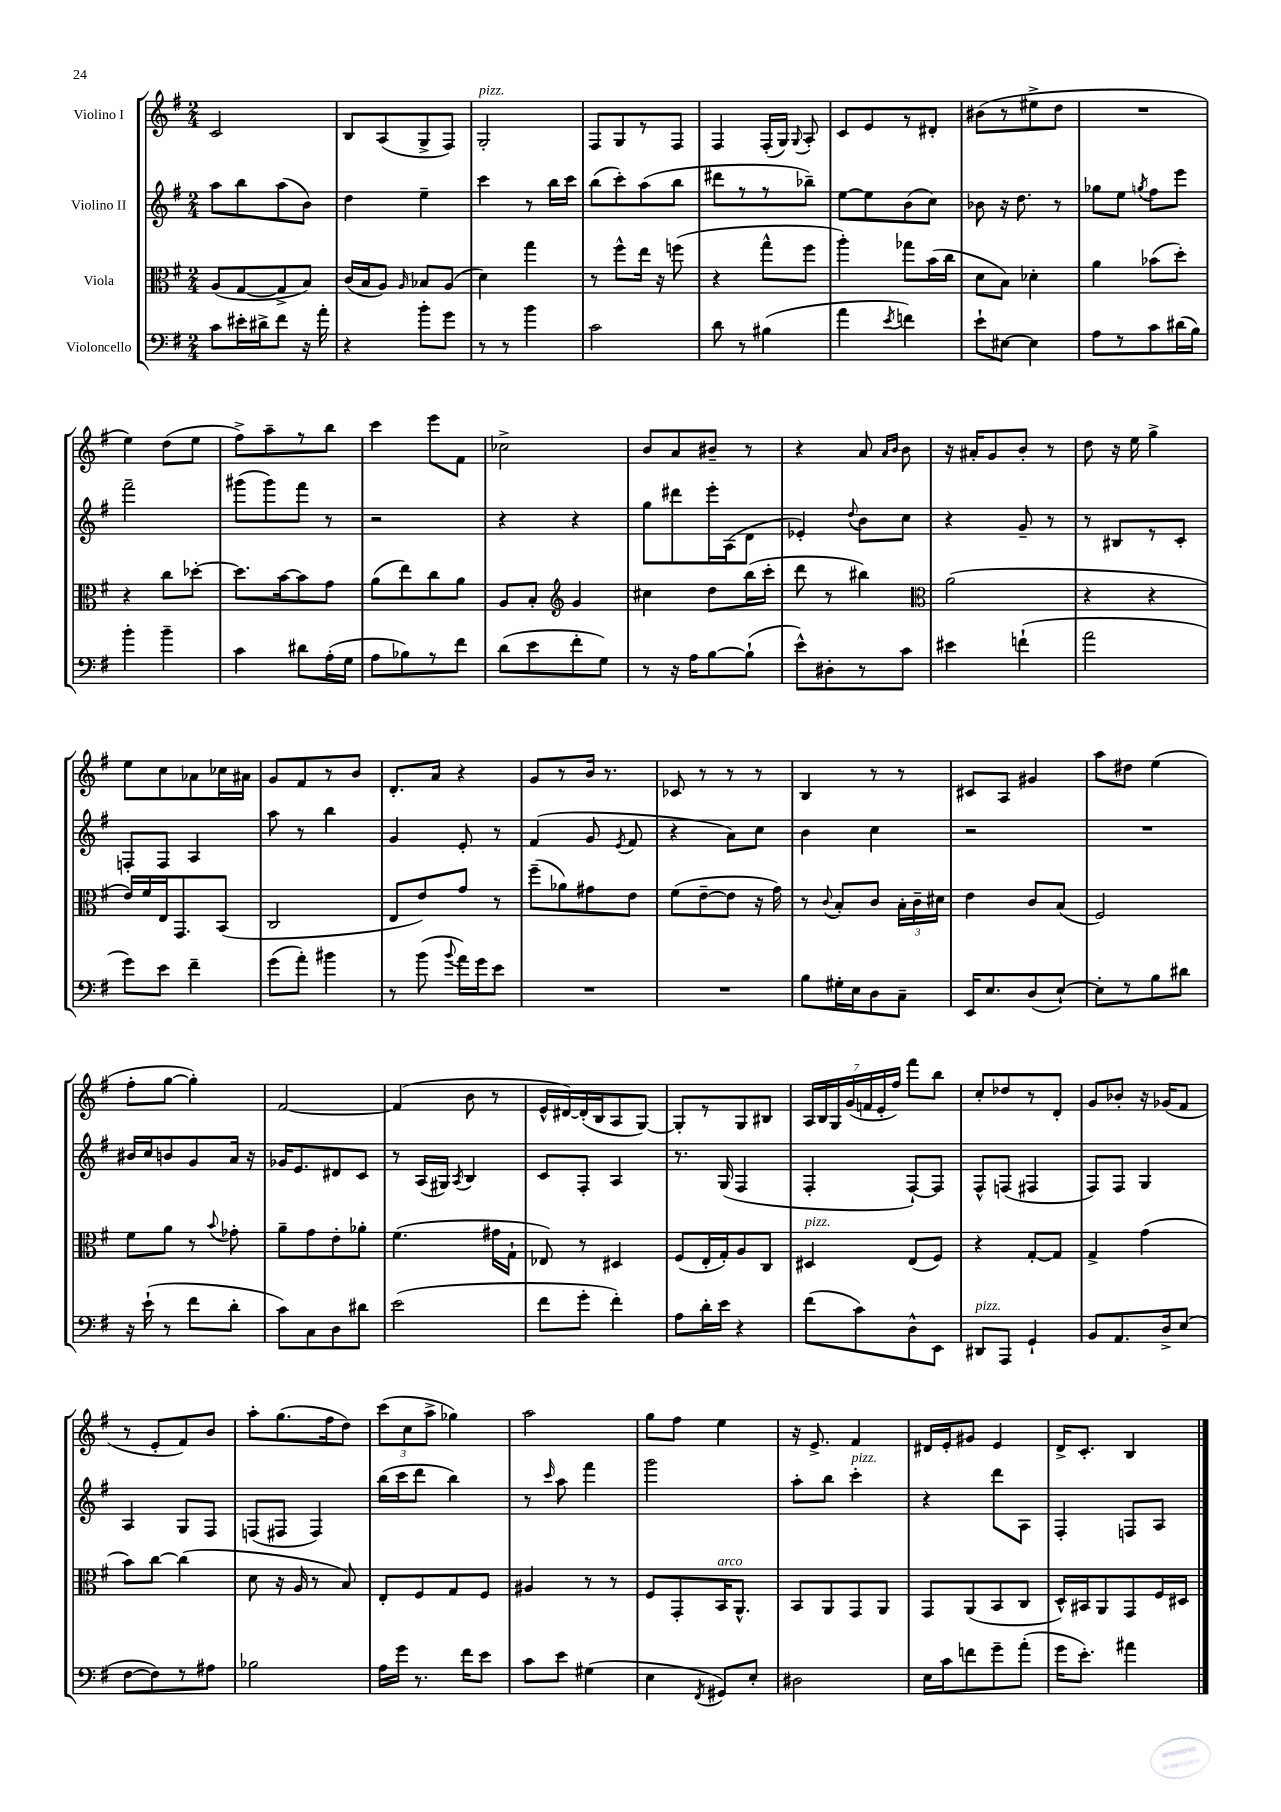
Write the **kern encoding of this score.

**kern	**kern	**kern	**kern
*part4	*part3	*part2	*part1
*staff4	*staff3	*staff2	*staff1
*I"Violoncello	*I"Viola	*I"Violino II	*I"Violino I
*clefF4	*clefC3	*clefG2	*clefG2
*k[f#]	*k[f#]	*k[f#]	*k[f#]
*M2/4	*M2/4	*M2/4	*M2/4
=1	=1	=1	=1
8c\L	(8A/L	8aa\L	2c/
16e#X'\L	[8G/	8bb\	.
16d#X^\J	.	.	.
8f#\J	8G^/]	(8aa\	.
16r	8B/J)	8b\J)	.
16a'\	.	.	.
=2	=2	=2	=2
4r	(16c/LL	4dd\	8B/L
.	16B/J	.	.
.	8A/J)	.	(8A/
.	16qqA/	.	.
8b'\L	8B-X/L	4ee~\	8G^/
8g\J	(8A/J	.	8F#/J)
=3	=3	=3	=3
!	!	!	!LO:TX:a:i:t=pizz.
8r	4d\)	4ccc\	2G'/
8r	.	.	.
4b\	4gg\	8r	.
.	.	16bb\LL	.
.	.	16ccc\JJ	.
=4	=4	=4	=4
2c\	8r	(8bb\L	8F#/L
.	8ff#^^\L	8ccc'\)	8G/
.	16ee\Jk	(8aa\	8r
.	16r	.	.
.	(8ffn\	8bb\J	8F#/J
=5	=5	=5	=5
8d\	4r	8ddd#X\L	4F#/
8r	.	8r	.
(4B#X\	8gg^^\L	8r	(16F#'/LL
.	.	.	16G/JJ)
.	.	.	8qqG/
.	8ff#\J	8bb-X~\J)	8A'/
=6	=6	=6	=6
4a\	4aa'\)	[8ee\L	8c/L
.	.	8ee\]	8e/
8qe/	.	.	.
4fn\)	8gg-X\L	(8b\	8r
.	(16b\L	8cc\J)	8d#X'/J
.	16cc\JJ	.	.
=7	=7	=7	=7
8e`\L	8d\L	8b-X\	(8b#X\L
[8E#X\J	8B\J)	16r	8r
.	.	8.dd\	.
4E#\]	4d-X'\	.	8ee#X^\
.	.	8r	8dd\J
=8	=8	=8	=8
8A\L	4a\	8gg-X\L	2r
8r	.	8ee\J	.
.	.	8qggn/	.
8c\	(8b-X\L	8ff#\L	.
(16d#X\L	8dd'\J)	8eee\J	.
16B\JJ)	.	.	.
!!LO:LB:g=z
=9	=9	=9	=9
4b'\	4r	2fff#~\	4ee\)
4b~\	8cc\L	.	(8dd\L
.	[8dd-X'\J	.	8ee\J
=10	=10	=10	=10
4c\	8.dd-\L]	(8ggg#X\L	8ff#^\L)
.	.	8ggg#\)	8aa~\
.	[16b\k	.	.
8d#X\L	8b\]	8fff#\J	8r
(16A'\L	8g\J	8r	8bb\J
16G\JJ	.	.	.
=11	=11	=11	=11
8A\L	(8a\L	2r	4ccc\
8B-X\)	8ee\)	.	.
8r	8cc\	.	8eee\L
8f#\J	8a\J	.	8f#\J
=12	=12	=12	=12
(8d\L	8A/L	4r	2cc-X^\
8e\	8B'/J	.	.
*	*clefG2	*	*
8f#'\	4g/	4r	.
8G\J)	.	.	.
=13	=13	=13	=13
8r	4cc#X\	8gg\L	8b/L
16r	.	8ddd#X\	8a/
16A\KL	.	.	.
[8B\	8dd\L	16eee'\L	8b#X~/J
.	.	(16A\J	.
(8B`\J]	(16bb\L	8d\J	8r
.	16ccc'\JJ	.	.
=14	=14	=14	=14
8e^^\L)	8ddd\	4e-X'/)	4r
8D#X'\	8r	.	.
.	.	8qqdd/	.
8r	4bb#X\)	8b\L	8a/
.	.	.	16qqa/LL
.	.	.	16qqb/JJ
8c\J	.	8cc\J	8b\
=15	=15	=15	=15
*	*clefC3	*	*
4e#X\	(2a\	4r	16r
.	.	.	16a#X'/KL
.	.	.	8g/
(4fn`\	.	8g~/	8b'/J
.	.	8r	8r
=16	=16	=16	=16
2a\	4r	8r	8dd\
.	.	8B#X/L	16r
.	.	.	16ee\
.	4r	8r	4gg^\
.	.	8c'/J	.
!!LO:LB:g=z
=17	=17	=17	=17
8g\L)	16e/LL)	8Fn'/L	8ee\L
.	16f#/	.	.
8e\J	16E/J	8F/J	8cc\
.	8.GG/	.	.
4f#~\	.	4A/	8a-X\
.	(8BB/J	.	16cc-X\L
.	.	.	16a#X\JJ
=18	=18	=18	=18
(8g\L	2C/	8aa\	8g/L
8a'\J)	.	8r	8f#/
4b#X\	.	4bb\	8r
.	.	.	8b/J
=19	=19	=19	=19
8r	8E/L	4g/	8.d'/L
(8b\	8e/)	.	.
.	.	.	16a/Jk
8qqb/	.	.	.
16a\LL)	8g/J	8e'/	4r
16g\J	.	.	.
8e\J	8r	8r	.
=20	=20	=20	=20
2r	(8ff#~\L	(4f#/	8g/L
.	8a-X\)	.	8r
.	8g#X\	8g/	16b/Jk
.	.	.	8.r
.	.	8qe/	.
.	8e\J	8f#/	.
=21	=21	=21	=21
2r	(8f#\L	4r	8c-X/
.	[8e~\	.	8r
.	8e\J]	8a\L)	8r
.	16r	8cc\J	8r
.	16g\)	.	.
=22	=22	=22	=22
8B\L	8r	4b\	4B/
.	8qqc/	.	.
16G#X'\L	8B'/L	.	.
16E\J	.	.	.
8D\	8c/J	4cc\	8r
8C~\J	24B'\LL	.	8r
.	24c~\	.	.
.	24d#X\JJ	.	.
=23	=23	=23	=23
16EE/KL	4e\	2r	8c#X/L
8.E/	.	.	.
.	.	.	8A/J
(8D/	8c/L	.	4g#X/
[8E`/J)	(8B/J	.	.
=24	=24	=24	=24
8E'\L]	2F#/)	2r	8aa\L
8r	.	.	8dd#X\J
8B\	.	.	(4ee\
8d#X\J	.	.	.
!!LO:LB:g=z
=25	=25	=25	=25
16r	8f#\L	16b#X/LL	8ff#'\L
(16e`\	.	16cc/J	.
8r	8a\J	8bn/	[8gg\J
8f#\L	8r	8g/	4gg'\])
.	8qqb/	.	.
8d'\J	8g-X'\	16a/Jk	.
.	.	16r	.
=26	=26	=26	=26
8c\L)	8a~\L	16g-X/KL	[2f#/
.	.	8.e/	.
8C\	8g\	.	.
8D\	8e'\	8d#X/	.
8d#X\J	8a-X'\J	8c/J	.
=27	=27	=27	=27
(2e\	(4.f#\	8r	(4f#/]
.	.	(16A/LL	.
.	.	16G#X/JJ)	.
.	.	8qA/	.
.	.	4B/	8b\
.	16g#X\LL	.	8r
.	16G`\JJ	.	.
=28	=28	=28	=28
8f#\L	8E-X/)	8c/L	16e^^/LL
.	.	.	[16d#X/)
8g'\J	8r	8F#'/J	(16d#'/]
.	.	.	16B/J
4f#'\)	4D#X/	4A/	8A/
.	.	.	[8G/J)
=29	=29	=29	=29
8A\L	(8F#/L	8.r	8G'/L]
16d'\L	16E'/L	.	8r
16e\JJ	16G'/J)	(16G/	.
4r	8A/	4F#/	8G/
.	8C/J	.	8B#X/J
=30	=30	=30	=30
!	!LO:TX:a:i:t=pizz.	!	!
(8f#\L	4D#X/	4F#'/	28A/LL
.	.	.	28B/
.	.	.	28G/
.	.	.	(28g/
8c\)	.	.	.
.	.	.	28fn/
.	.	.	28e'/
.	.	.	28ff#/JJ)
8D^^\	(8E/L	[8F#`/L)	8fff#\L
8EE\J	8F#/J)	8F#/J]	8bb\J
=31	=31	=31	=31
!LO:TX:a:i:t=pizz.	!	!	!
8DD#X/L	4r	8F#^^/L	8cc'/L
8AAA/J	.	(8Fn/J	8dd-X/
4GG`/	[8G'/L	4F#X/	8r
.	8G/J]	.	8d'/J
=32	=32	=32	=32
8BB/L	4G^/	8F#/L)	8g/L
8.AA/	.	8F#/J	8b-X'/J
.	(4g\	4G/	16r
16D^/k	.	.	(16g-X/KL
(8E/J	.	.	8f#/J
!!LO:LB:g=z
=33	=33	=33	=33
[8F#\L	8b\L)	4A/	8r
8F#\])	[8cc\J	.	8e'/L
8r	(4cc\]	8G/L	8f#/)
8A#X\J	.	8F#/J	8b/J
=34	=34	=34	=34
2B-X\	8d\	(8Fn/L	8aa'\L
.	16r	8F#X/J	(8.gg\
.	16A/	.	.
.	8r	4F#/)	.
.	.	.	16ff#\k
.	8B/)	.	8dd\J)
=35	=35	=35	=35
16A\LL	8E'/L	(16bb\LL	(12ccc\L
16g\JJ	.	16ccc\J	.
.	.	.	12cc\
8.r	8F#/	8ddd\J	.
.	.	.	12aa^\J
.	8G/	4bb\)	4gg-X\)
16f#\KL	.	.	.
8e\J	8F#/J	.	.
=36	=36	=36	=36
8c\L	4A#X/	8r	2aa\
.	.	16qqccc/	.
8e\J	.	8aa\	.
(4G#X\	8r	4fff#\	.
.	8r	.	.
=37	=37	=37	=37
4E\	8F#/L	2ggg\	8gg\L
.	8GG'/	.	8ff#\J
8qFF#/	.	.	.
!	!LO:TX:a:i:t=arco	!	!
8GG#X/L)	16BB/K	.	4ee\
.	8.AA^^/J	.	.
8E'/J	.	.	.
=38	=38	=38	=38
2D#X\	8BB/L	8aa'\L	16r
.	.	.	8.e^/
.	8AA/	8bb\J	.
!	!	!LO:TX:a:i:t=pizz.	!
.	8GG/	4ccc'\	4f#/
.	8AA/J	.	.
=39	=39	=39	=39
16E\LL	8GG/L	4r	16d#X/LL
16c\J	.	.	16e'/J
8fn\	(8AA/	.	8g#X/J
8g~\	8BB/	8ddd\L	4e/
(8a'\J	8C/J	8A\J	.
=40	=40	=40	=40
16g\KL	16D^^/LL)	4F#'/	16d^/KL
8.e'\J)	16BB#X/J	.	8.c'/J
.	8AA/	.	.
4a#X\	8GG/	8Fn/L	4B/
.	16F#/L	8A/J	.
.	16D#X/JJ	.	.
==	==	==	==
*-	*-	*-	*-
